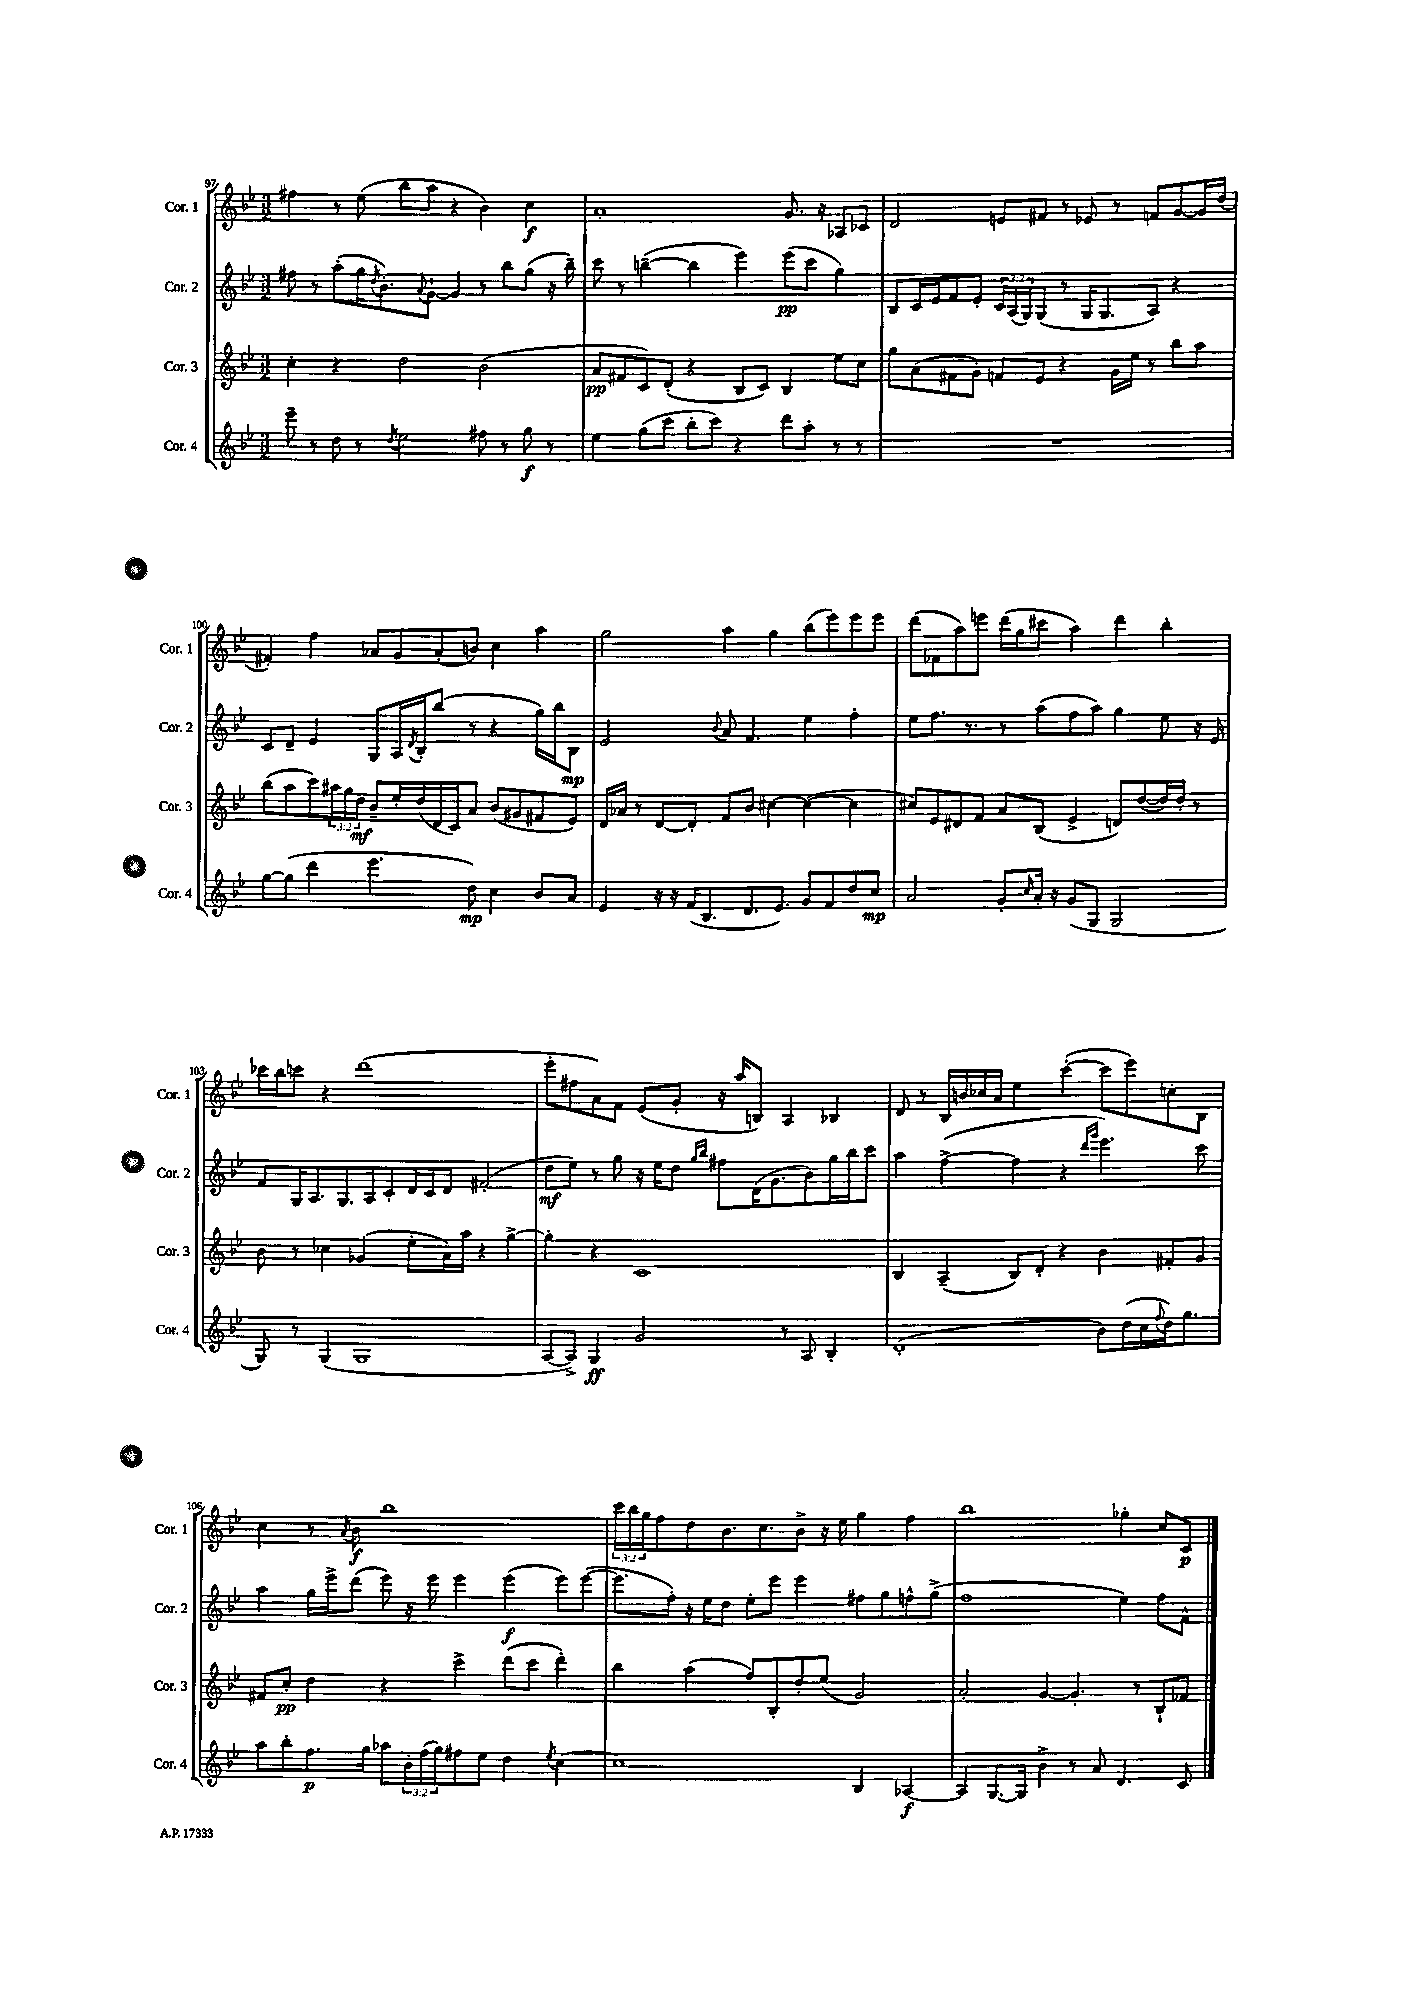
<<
\new StaffGroup <<
\new Staff = "s0" \with { instrumentName = "Cor. 1" shortInstrumentName = "Cor. 1" } {
    \clef treble \key bes \major \numericTimeSignature \time 3/2 \override Staff.TupletNumber.text = #tuplet-number::calc-fraction-text
    fis''4 r8 ees''8( bes''8 a''8 r4 bes'4) c''4\f |
    a'1-. g'8. r16 aes8 ces'8 |
    d'2 e'8 fis'8 r8 ees'8 r8 f'8 g'8~ g'16 d''16( |
    fis'4-.) f''4 aes'8 g'8 aes'8-.( b'8) c''4 a''4 |
    g''2 a''4 g''4 bes''8( ees'''8) ees'''8 ees'''8 |
    d'''8( fes'8 a''8) e'''8 d'''16( g''16 cis'''8 a''4) d'''4 bes''4-. |
    ces'''16 bes''16 c'''8 r4 d'''1( |
    ees'''8-. fis''8 a'8) f'8 ees'8( g'8-. r16 a''16 b8) a4 bes4 |
    d'8 r8 bes16 b'16 ces''16 a'16 ees''4 c'''4~-.( c'''8 ees'''8) c''8-. bes8 |
    c''4 r8 \acciaccatura { a'8 } bes'8\f bes''1 |
    \tuplet 3/2 { c'''16 bes''16 g''16 } f''8 d''8 bes'8. c''8. bes'8-> r16 ees''16 g''4 f''4 |
    bes''1 ges''4-. c''8 c'8\p \bar "|." |
}
\new Staff = "s1" \with { instrumentName = "Cor. 2" shortInstrumentName = "Cor. 2" } {
    \clef treble \key bes \major \numericTimeSignature \time 3/2 \override Staff.TupletNumber.text = #tuplet-number::calc-fraction-text
    fis''8 r8 a''8-.( g''16 \acciaccatura { d''8 } bes'8.-.) \appoggiatura { a'8 } g'8~-! g'4 r8 bes''8 g''8( r16 bes''16--) |
    c'''8 r8 b''4~--( b''4 ees'''4) ees'''8\pp( c'''8 g''4) |
    bes8 c'16 ees'16 f'8 ees'8-. \tuplet 3/2 { c'16 a16( g16) } g8( r8 g16 g8. a8) r4 |
    c'8 d'8-- ees'4 g8 a16 \acciaccatura { d'8 } bes16-. bes''8( r8 r4 g''16) bes''16 bes8\mp |
    ees'2 \appoggiatura { bes'8 } a'8 f'4. ees''4 f''4-. |
    ees''8 f''8. r8. r8 a''8( f''8 a''8) g''4 ees''8 r16 ees'16 |
    f'8 g16 a8. g8. a16 c'8-. d'16 c'16 d'8 fis'2-.( |
    d''8\mf ees''8) r8 g''8 r16 ees''16 d''8 \grace { g''16 bes''16 } fis''8 d'16( g'8. bes'8) g''16 bes''16 c'''8 |
    a''4 f''4~->( f''4 r4 \grace { d'''16 g'''16 } ees'''4.) c'''8 |
    a''4 g''16 ees'''16-> d'''8( ees'''8) r16 ees'''16 ees'''4 ees'''4\f( ees'''8) ees'''8~( |
    ees'''8. f''16-.) r16 ees''16 d''8 ees''8-. ees'''8 ees'''4 fis''8 g''8 f''8-^ g''8->( |
    f''1 ees''4) f''8 f'8-^ \bar "|." |
}
\new Staff = "s2" \with { instrumentName = "Cor. 3" shortInstrumentName = "Cor. 3" } {
    \clef treble \key bes \major \numericTimeSignature \time 3/2 \override Staff.TupletNumber.text = #tuplet-number::calc-fraction-text
    c''4-. r4 d''2 bes'2( |
    a'8\pp fis'8 c'8) d'8-.( r4 bes8 c'8) bes4 ees''8 c''8 |
    g''8 a'8( fis'8 g'8-.) f'8 ees'8 r4 g'16 ees''16 r8 bes''8 a''8 |
    bes''8( a''8 c'''8) \tuplet 3/2 { ais''16 g''16 d''16\mf } bes'8-- ees''16-. d''16( d'16 c'16) a'8 bes'8( gis'8 fis'8 ees'8) |
    d'16 aes'16 r8 d'8~ d'8-. f'8 bes'8 cis''4~ cis''4~( cis''4 |
    cis''8) ees'8 dis'8 f'8 a'8 bes8( ees'4-> d'8) d''8~( d''16) d''16-. r8 |
    bes'8 r8 ces''4 ges'4( ees''8-. a'16) a''16 r4 g''4~-> |
    g''4-. r4 c'1 |
    bes4 a4--( bes8) d'8-. r4 bes'4 fis'8-. g'8 |
    fis'8 c''8-.\pp d''4 r4 c'''4-> d'''8( c'''8 d'''4-.) |
    bes''4 a''4( f''8) bes8-. d''8-. ees''8( g'2) |
    a'2-. g'4~ g'4.-. r8 bes8-! fes'8 \bar "|." |
}
\new Staff = "s3" \with { instrumentName = "Cor. 4" shortInstrumentName = "Cor. 4" } {
    \clef treble \key bes \major \numericTimeSignature \time 3/2 \override Staff.TupletNumber.text = #tuplet-number::calc-fraction-text
    ees'''8-- r8 d''8 r8 \acciaccatura { d''8 } ees''2 fis''8 r8 g''8\f r8 |
    ees''4 g''8( c'''8 bes''8-. c'''8) r4 d'''8 a''8-. r8 r8 |
    R1. |
    g''8~ g''8( d'''4 ees'''4. d''8\mp) c''4 bes'8 a'8 |
    ees'4 r16 r16 f'16( bes8. d'8. ees'8.) g'8 f'8 d''8 c''8\mp |
    a'2 g'8-. \grace { c''16 } a'16-. r16 g'8( g8 g2 |
    g8) r8 g4( g1 |
    a8~ a8->) g4\ff g'2 r8 a8 bes4-. |
    d'1-.( bes'8) d''16( c''16 \appoggiatura { f''8 } d''16) g''8. |
    a''8 bes''8-. f''8.\p g''16 aes''8 \tuplet 3/2 { bes'16-. f''16( g''16) } fis''8 ees''8 d''4 \acciaccatura { ees''8 } c''4~ |
    c''1 bes4 aes4~\f |
    aes4 g8.~ g16 bes'4-> r8 a'8 d'4. c'8 \bar "|." |
}
>>
>>
\layout { \context { \Score currentBarNumber = #97 } }
